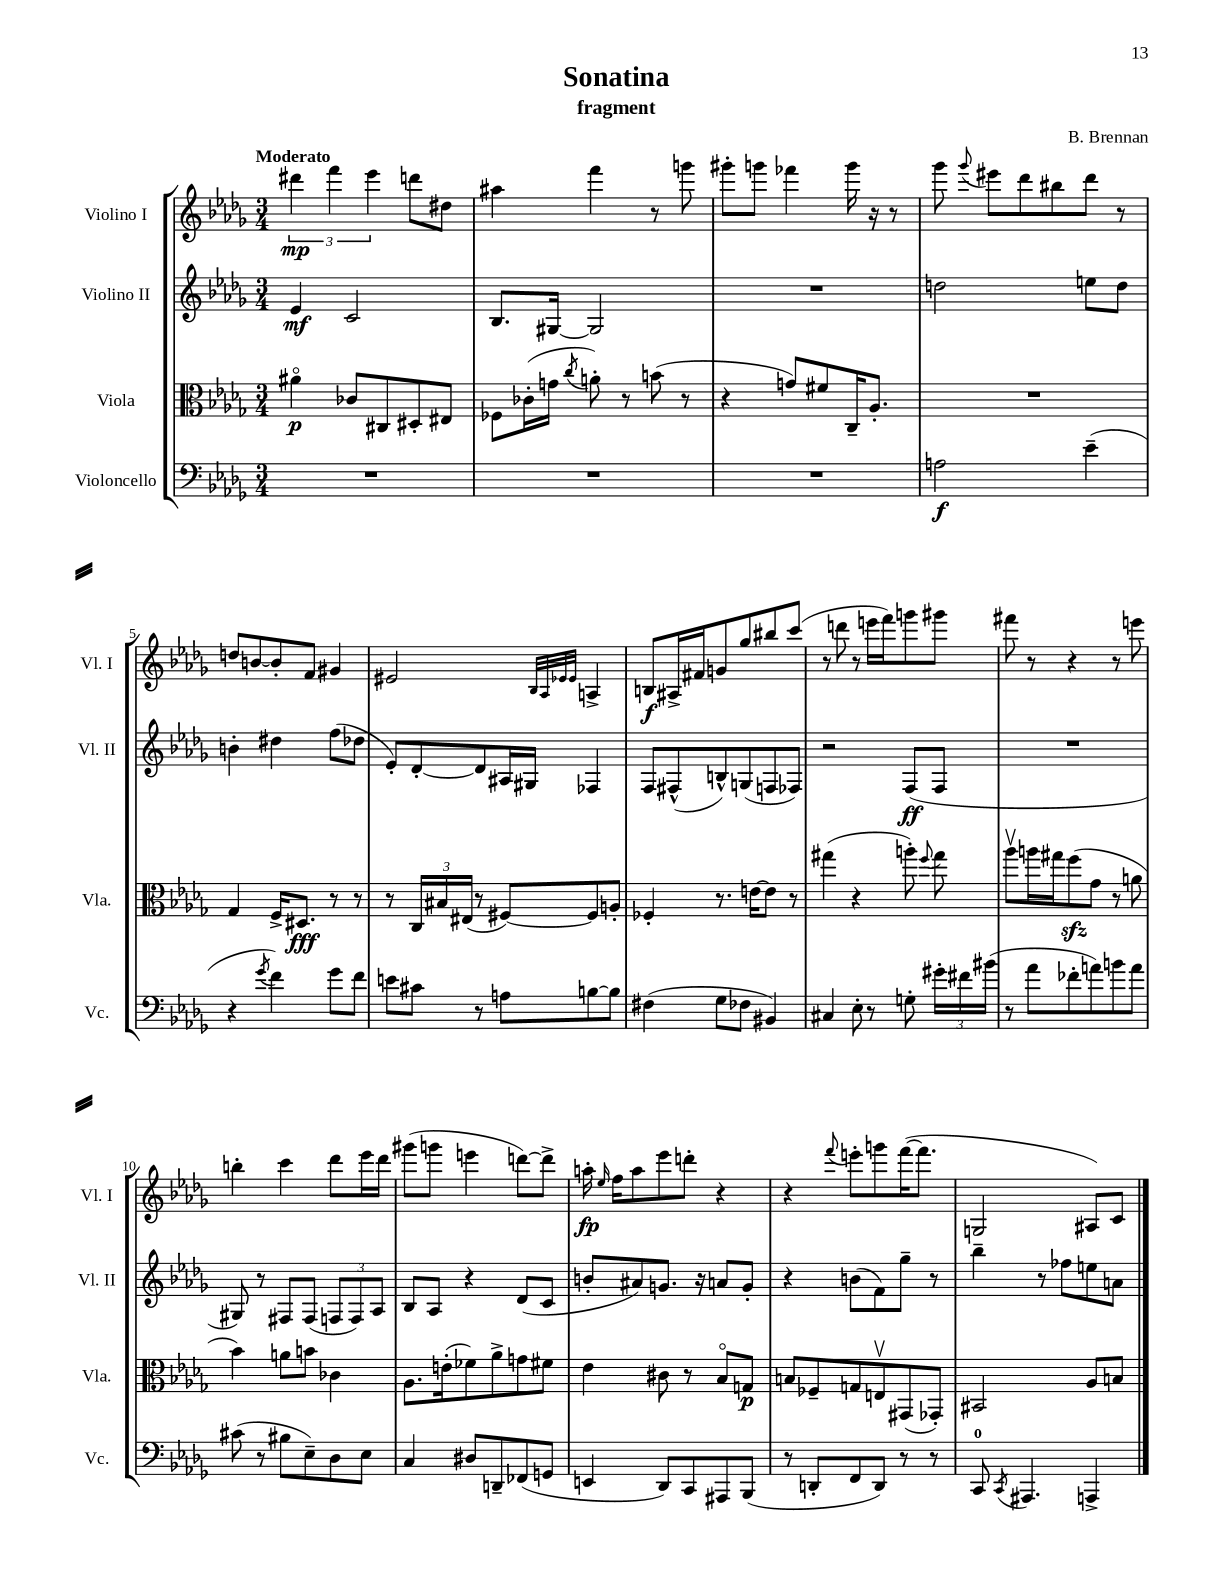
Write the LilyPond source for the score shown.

\header { title = "Sonatina" composer = "B. Brennan" subtitle = "fragment" }
<<
\new StaffGroup <<
\new Staff = "s0" \with { instrumentName = "Violino I" shortInstrumentName = "Vl. I" } {
    \clef treble \key des \major \numericTimeSignature \time 3/4 \tempo "Moderato"
    \autoBeamOff \tuplet 3/2 { dis'''4\mp f'''4 ees'''4 } d'''8[ dis''8] |
    ais''4 f'''4 r8 g'''8 |
    gis'''8[-. g'''8] fes'''4 g'''16 r16 r8 |
    ges'''8 \appoggiatura { ges'''8 } eis'''8[ des'''8 bis''8 des'''8] r8 |
    d''8[ b'8~ b'8-. f'8] gis'4 |
    eis'2 \grace { bes32[ aes32 ees'32 ees'32] } a4-> |
    b8[\f ais16-> fis'16 g'8 ges''8 bis''8 c'''8]( |
    r8 d'''8 r8 e'''16[ f'''16) g'''8 gis'''8] |
    fis'''8 r8 r4 r8 e'''8 |
    b''4-. c'''4 des'''8[ ees'''16 des'''16] |
    gis'''8[( g'''8] e'''4 d'''8[~) d'''8]-> |
    a''16-.\fp \grace { ees''16 } f''16[ a''8 ees'''8 d'''8]-. r4 |
    r4 \appoggiatura { f'''8 } e'''8[-. g'''8 f'''16~( f'''8.] |
    g2 ais8[) c'8] \bar "|." |
}
\new Staff = "s1" \with { instrumentName = "Violino II" shortInstrumentName = "Vl. II" } {
    \clef treble \key des \major \numericTimeSignature \time 3/4
    \autoBeamOff ees'4\mf c'2 |
    bes8.[ gis16]~ gis2 |
    R2. |
    d''2 e''8[ d''8] |
    b'4-. dis''4 f''8[( des''8] |
    ees'8[-.) des'8~-. des'8 ais16 gis16] fes4 |
    f8[ fis8-^( b8-^) g8( f8 fes8]) |
    r2 f8[\ff( f8] |
    R2. |
    gis8) r8 fis8[ fis8]( \tuplet 3/2 { f8[ f8) aes8] } |
    bes8[ aes8] r4 des'8[( c'8] |
    b'8[-. ais'8) g'8.] r16 a'8[ g'8]-. |
    r4 b'8[( f'8) ges''8]-- r8 |
    bes''4-- r8 fes''8[ e''8 a'8] \bar "|." |
}
\new Staff = "s2" \with { instrumentName = "Viola" shortInstrumentName = "Vla." } {
    \clef alto \key des \major \numericTimeSignature \time 3/4
    \autoBeamOff ais'4\flageolet\p ces'8[ cis8 dis8-. eis8] |
    fes8[ ces'16-.( g'16] \acciaccatura { c''8 } a'8-.) r8 b'8( r8 |
    r4 g'8[) fis'8 c16-- aes8.]-. |
    R2. |
    ges4 f16[-> dis8.]\fff r8 r8 |
    r8 \tuplet 3/2 { c16[ bis16 eis16]( } r8 fis8[~) fis8 a8]-. |
    fes4-. r8. e'16[~ e'8] r8 |
    gis''4( r4 a''8-.) \appoggiatura { f''8 } gis''8 |
    aes''8[\upbow a''16 gis''16 f''8\sfz( ges'8] r8 a'8 |
    bes'4) a'8[ b'8] ces'4 |
    aes8.[ e'16-.( fes'8) aes'8-> g'8 fis'8] |
    ees'4 cis'8 r8 bes8[\flageolet g8]\p |
    b8[ fes8-- g8 e8\upbow gis,8( ges,8]-.) |
    bis,2 aes8[ b8] \bar "|." |
}
\new Staff = "s3" \with { instrumentName = "Violoncello" shortInstrumentName = "Vc." } {
    \clef bass \key des \major \numericTimeSignature \time 3/4
    \autoBeamOff R2. |
    R2. |
    R2. |
    a2\f ees'4--( |
    r4 \acciaccatura { ges'8 } f'4) ges'8[ f'8] |
    e'8[ cis'8] r8 a8[ b8~ b8] |
    fis4( ges8[ fes8] bis,4) |
    cis4 ees8-. r8 g8-. \tuplet 3/2 { gis'16[-. fis'16 bis'16]( } |
    r8 aes'8[ fes'8-. a'8) b'8 a'8] |
    cis'8( r8 bis8[ ees8--) des8 ees8] |
    c4 dis8[ d,8-- fes,8( g,8] |
    e,4 des,8[) c,8 ais,,8 bes,,8]( |
    r8 d,8[-. f,8 d,8]) r8 r8 |
    c,8-0 \acciaccatura { c,8 } ais,,4. a,,4-> \bar "|." |
}
>>
>>
